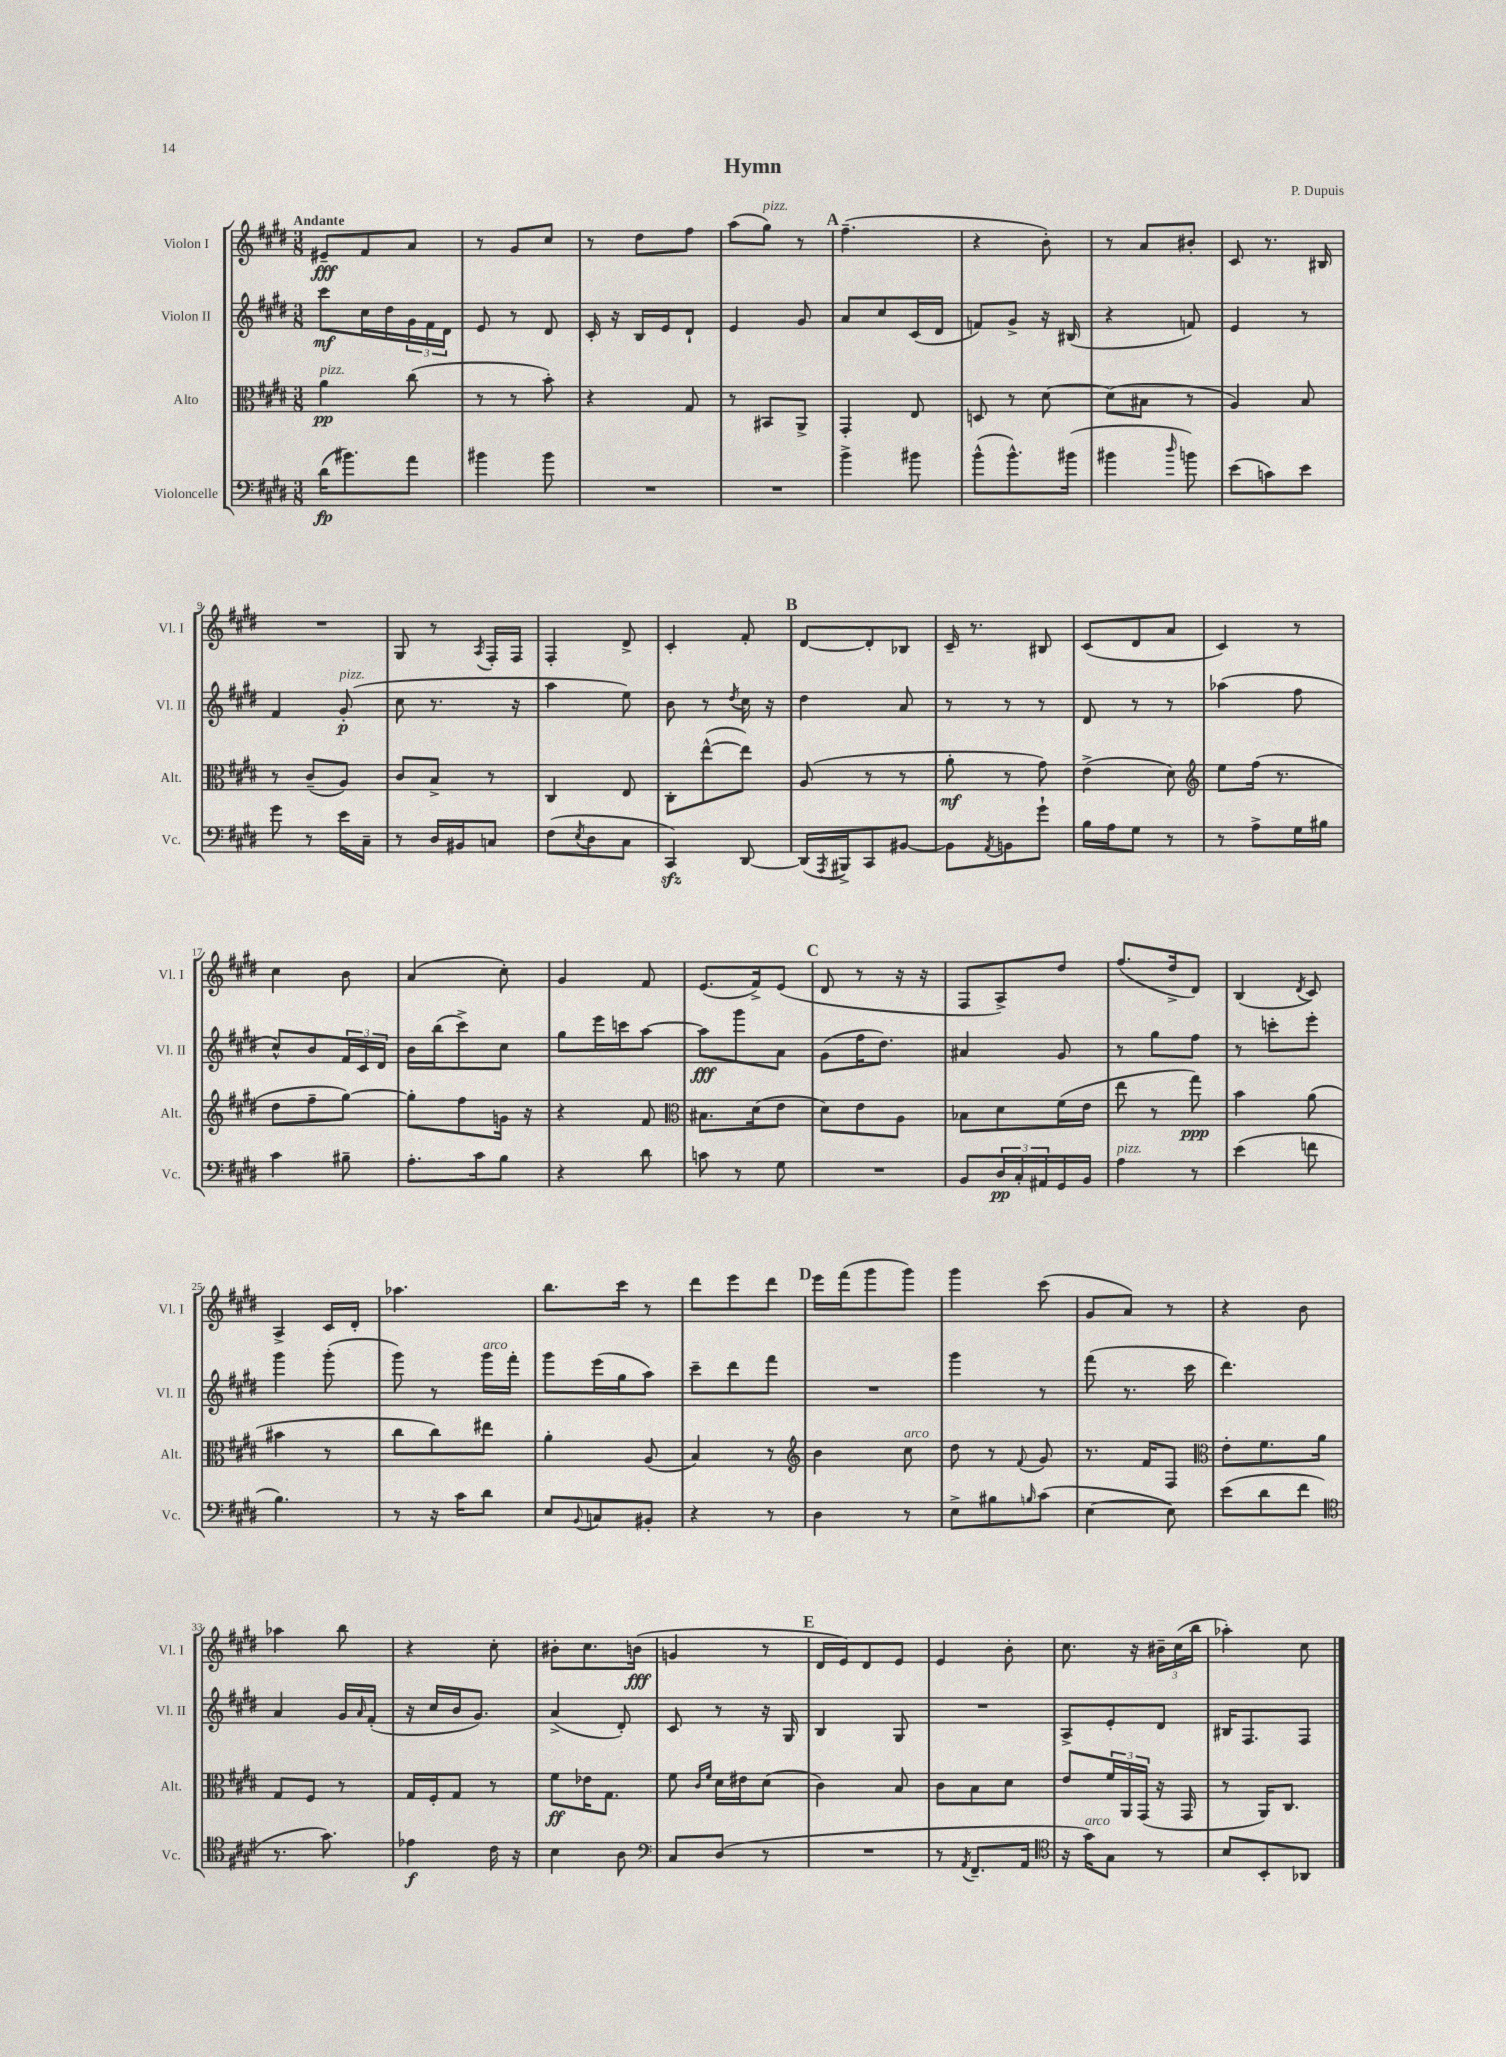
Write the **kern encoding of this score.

**kern	**kern	**kern	**kern
*staff4	*staff3	*staff2	*staff1
*clefF4	*clefC3	*clefG2	*clefG2
*k[f#c#g#d#]	*k[f#c#g#d#]	*k[f#c#g#d#]	*k[f#c#g#d#]
*M3/8	*M3/8	*M3/8	*M3/8
(16d#	4a	8ccc#	8e#~
8.b#)	.	.	.
.	.	16cc#	8f#
.	.	16dd#	.
8a	(8cc#	24g#	8a
.	.	24f#	.
.	.	24d#	.
=	=	=	=
4b#	8r	8e	8r
.	8r	8r	8g#
8b#	8b')	8d#	8cc#
=	=	=	=
4.r	4r	16c#'	8r
.	.	16r	.
.	.	16B	8dd#
.	.	16e	.
.	8G#	8d#`	8ff#
=	=	=	=
4.r	8r	4e	(8aa
.	8BB#	.	8gg#)
.	8AA^	8g#	8r
=	=	=	=
4b^	4GG#'	8a	(4.ff#~
.	.	8cc#	.
8b#	8E	(16c#	.
.	.	16d#	.
=	=	=	=
(8b^^	8D	8f)	4r
8.b^^)	8r	8g#^	.
.	[8d#	16r	8b')
(16b#	.	(16B#	.
=	=	=	=
4b#	(8d#]	4r	8r
.	8B#	.	8a
16qqdd#	.	.	.
8b)	8r	8f)	8b#'
=	=	=	=
(8e	4A)	4e	8c#
8c)	.	.	8.r
8e	8B	8r	.
.	.	.	16B#
=	=	=	=
8g#	8r	4f#	4.r
8r	(8c#~	.	.
16e	8A)	(8g#'	.
16C#~	.	.	.
=	=	=	=
8r	8c#	8cc#	8G#
16D#	8B^	8.r	8r
16BB#	.	.	.
.	.	.	8qA
8C	8r	.	16F#'
.	.	16r	16F#
=	=	=	=
(8F#	4C#	4aa	4F#'
8qE	.	.	.
8D#	.	.	.
8C#	8E	8ee)	8d#^
=	=	=	=
4CC#)	8C#'	8b	4c#'
.	([8ee^^	8r	.
.	.	8qdd#	.
[8DD#	8ee])	16cc#	8f#'
.	.	16r	.
=	=	=	=
(16DD#]	(8A	4dd#	[8d#
8qAAA	.	.	.
16BBB#^)	.	.	.
8CC#	8r	.	8d#']
[8BB#	8r	8a	8B-
=	=	=	=
8BB#]	8a'	8r	16c#~
.	.	.	8.r
8qAA	.	.	.
8BB	8r	8r	.
8g#`	8g#)	8r	8B#
=	=	=	=
16B	(4e^	8d#	(8c#
16A	.	.	.
8G#	.	8r	8d#
8r	8d#)	8r	8a
=	=	=	=
*	*clefG2	*	*
8r	8ee	(4aa-	4c#)
8A^	(16ff#	.	.
.	8.r	.	.
16G#	.	8ff#	8r
16B#	.	.	.
=	=	=	=
4c#	8dd#	8cc#^^)	4cc#
.	8ff#~	8b	.
8B#~	[8gg#)	24f#	8b
.	.	24c#	.
.	.	24d#	.
=	=	=	=
8.A'	8gg#']	16b	(4a
.	.	(16bb	.
.	8ff#	8ccc#^)	.
16c#	.	.	.
8B	16g	8cc#	8cc#')
.	16r	.	.
=	=	=	=
4r	4r	8gg#	4g#
.	.	16eee	.
.	.	16ccc	.
8d#	8f#	[8aa	8f#
=	=	=	=
*	*clefC3	*	*
8c	8.B#	8aa]	(8.e
8r	.	8ggg#	.
.	(16d#	.	16f#^)
8G#	8e	8a	(8e
=	=	=	=
4.r	8d#)	(8g#	8d#
.	8e	16ff#	8r
.	.	8.dd#)	.
.	8A	.	16r
.	.	.	16r
=	=	=	=
8BB	8B-	4a#	8F#
24D#	8d#	.	8A^)
24C#'	.	.	.
24AA#	.	.	.
16GG#	(16f#	8g#	8dd#
16BB	16e	.	.
=	=	=	=
4A	8ee	8r	(8.ff#
.	8r	8gg#	.
.	.	.	16dd#^
8r	8gg#)	8ff#	8d#)
=	=	=	=
(4e	4b	8r	(4B
.	.	8ccc'	.
.	.	.	8qd#
8f	(8a	8eee'	8c#)
=	=	=	=
4.B)	4b#	4ggg#	4A^
.	8r	(8ggg#'	16c#
.	.	.	16d#'
=	=	=	=
8r	8cc#	8ggg#)	4.aa-
16r	8cc#)	8r	.
16c#	.	.	.
8d#	8ee#	16ggg#	.
.	.	16fff#'	.
=	=	=	=
8E	4a'	8ggg#	8.bb
8qqBB	.	.	.
8C	.	(16eee	.
.	.	16gg#	16ccc#
8BB#'	(8A	8aa)	8r
=	=	=	=
4r	4B)	8ccc#~	8ddd#
.	.	8ddd#	8eee
8r	8r	8fff#	8ddd#
=	=	=	=
*	*clefG2	*	*
4D#	4b	4.r	16eee
.	.	.	(16fff#
.	.	.	8ggg#
8r	8cc#	.	8ggg#)
=	=	=	=
8E^	8dd#	4ggg#	4ggg#
8B#	8r	.	.
16qqB	8qqf#	.	.
(8c#	8g#	8r	(8ccc#
=	=	=	=
[4E	8.r	(8fff#	8g#
.	.	8.r	8a)
.	16f#	.	.
8E])	8F#	.	8r
.	.	16ccc#	.
=	=	=	=
*	*clefC3	*	*
(8e	8e'	4.ddd#)	4r
8d#	8.f#	.	.
8f#	.	.	8b
.	16a	.	.
=	=	=	=
*clefC4	*	*	*
8.r	8G#	4a	4aa-
.	8F#	.	.
8.g#)	.	.	.
.	8r	16g#	8bb
.	.	16qqa	.
.	.	(16f#'	.
=	=	=	=
4e-	16G#	16r	4r
.	16F#'	16cc#	.
.	8G#	16b	.
.	.	8.g#)	.
16c#	8r	.	8cc#'
16r	.	.	.
=	=	=	=
4B	8f#	(4a^	8b#'
.	16e-	.	8.cc#
.	8.G#	.	.
8A	.	8d#')	.
.	.	.	(16b
=	=	=	=
*clefF4	*	*	*
8C#	8f#	8c#	4g
.	16qqc#	.	.
.	16qqf#	.	.
(8D#	16d#	8r	.
.	16e#	.	.
8r	(8d#	16r	8r
.	.	16G#	.
=	=	=	=
4.r	4c#)	4B	16d#
.	.	.	16e)
.	.	.	8d#
.	8B	8G#	8e
=	=	=	=
8r	8c#	4.r	4e
8qAA	.	.	.
8.FF#~	8B	.	.
.	8d#	.	8b'
16AA	.	.	.
=	=	=	=
*clefC4	*	*	*
16r	8e	8A^	8.cc#
16g#)	.	.	.
8G#	24f#	8e'	.
.	24AA	.	.
.	.	.	16r
.	(24GG#	.	.
8r	16r	8d#	24b#~
.	.	.	(24cc#
.	16GG#	.	.
.	.	.	24bb
=	=	=	=
8B	8r	16B#	4aa-')
.	.	8.F#	.
8BB'	16AA)	.	.
.	8.C#	.	.
8AA-	.	8F#	8cc#
==	==	==	==
*-	*-	*-	*-
